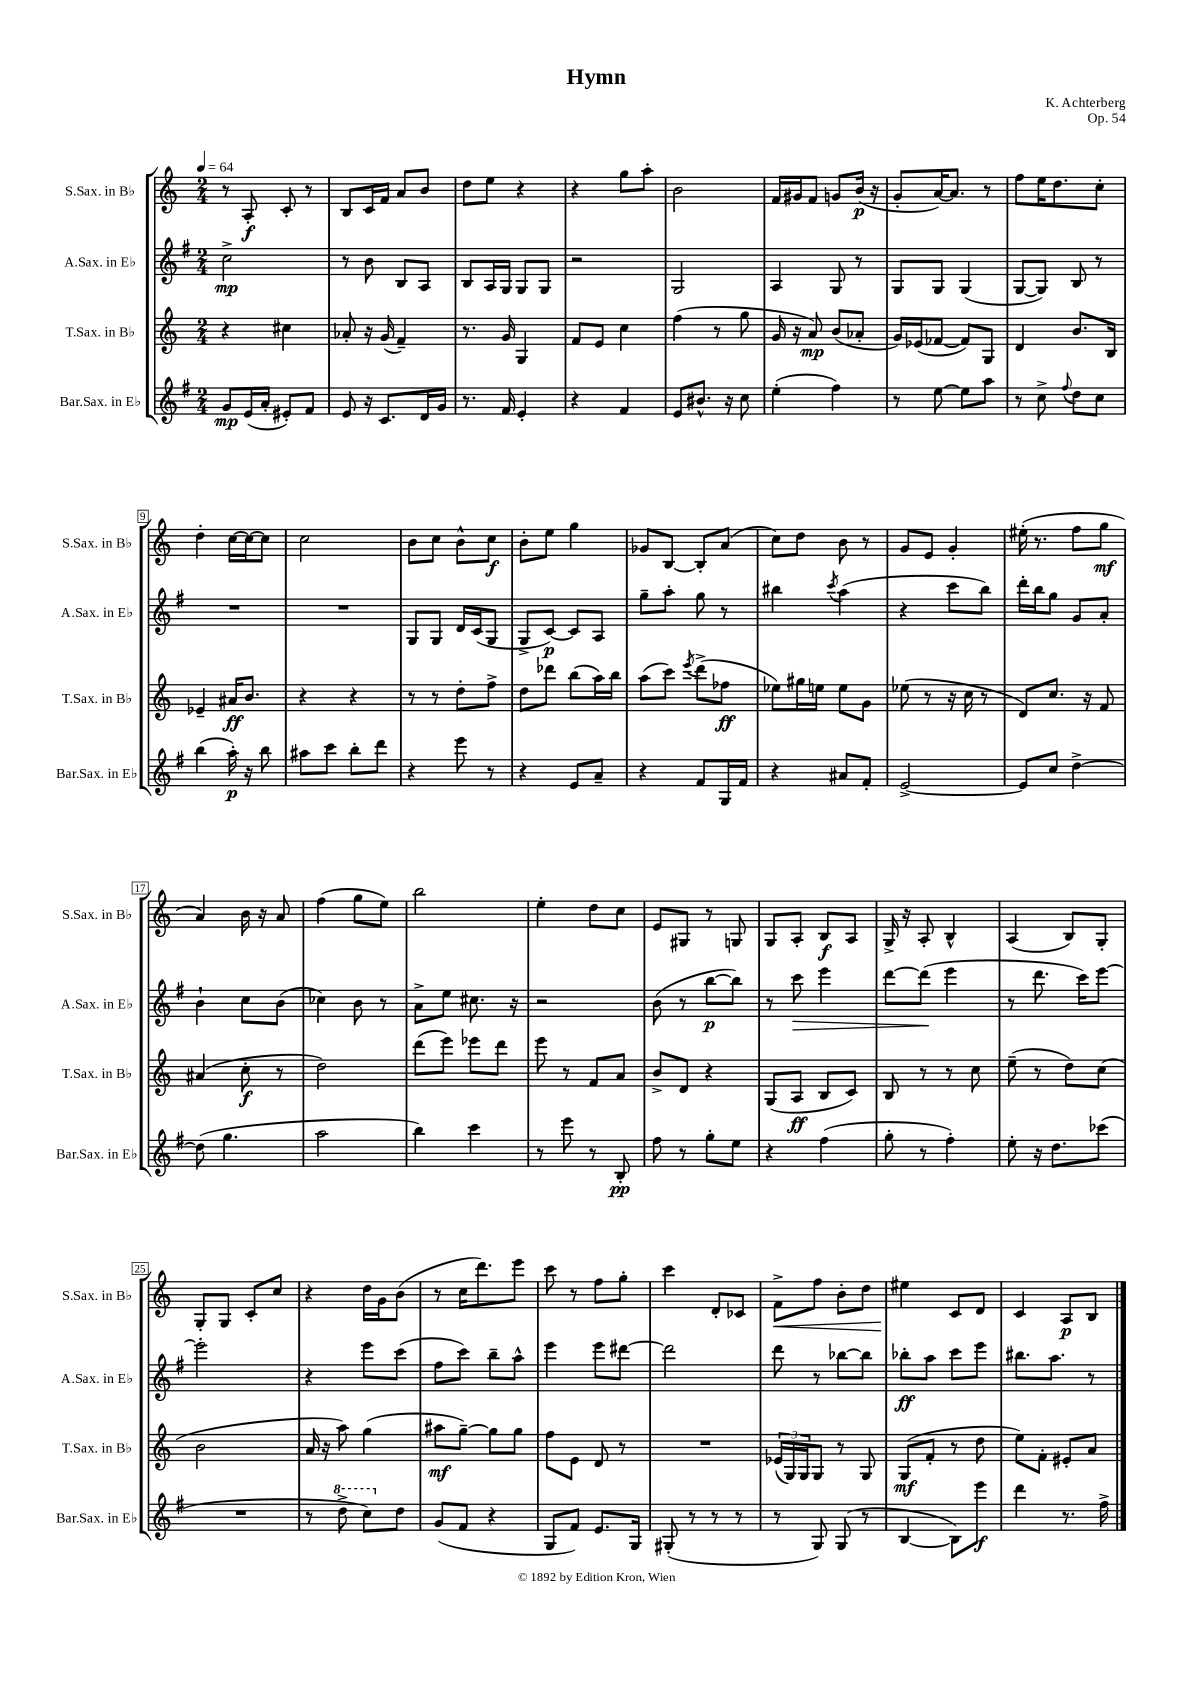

**kern	**dynam	**kern	**dynam	**kern	**dynam	**kern	**dynam
*part4	*part4	*part3	*part3	*part2	*part2	*part1	*part1
*staff4	*staff4	*staff3	*staff3	*staff2	*staff2	*staff1	*staff1
*I"Bar.Sax. in E♭	*	*I"T.Sax. in B♭	*	*I"A.Sax. in E♭	*	*I"S.Sax. in B♭	*
*I'Bar.Sax. in E♭	*	*I'T.Sax. in B♭	*	*I'A.Sax. in E♭	*	*I'S.Sax. in B♭	*
*clefG2	*	*clefG2	*	*clefG2	*	*clefG2	*
*k[f#]	*	*k[]	*	*k[f#]	*	*k[]	*
*M2/4	*	*M2/4	*	*M2/4	*	*M2/4	*
*MM64	*	*MM64	*	*MM64	*	*MM64	*
=1	=1	=1	=1	=1	=1	=1	=1
8g/L	mp	4r	.	2cc^\	mp	8r	.
(16e/L	.	.	.	.	.	8A'/	f
16a'/JJ	.	.	.	.	.	.	.
8e#X'/L)	.	4cc#X\	.	.	.	8c'/	.
8f#/J	.	.	.	.	.	8r	.
=2	=2	=2	=2	=2	=2	=2	=2
8e/	.	8a-X'/	.	8r	.	8B/L	.
16r	.	16r	.	8b\	.	16c/L	.
8.c/L	.	(16g/	.	.	.	16f/JJ	.
.	.	4f~/)	.	8B/L	.	8a/L	.
16d/L	.	.	.	8A/J	.	8b/J	.
16g/JJ	.	.	.	.	.	.	.
=3	=3	=3	=3	=3	=3	=3	=3
8.r	.	8.r	.	8B/L	.	8dd\L	.
.	.	.	.	16A/L	.	8ee\J	.
16f#/	.	16g/	.	16G/JJ	.	.	.
4e'/	.	4G/	.	8G/L	.	4r	.
.	.	.	.	8G/J	.	.	.
=4	=4	=4	=4	=4	=4	=4	=4
4r	.	8f/L	.	2r	.	4r	.
.	.	8e/J	.	.	.	.	.
4f#/	.	4cc\	.	.	.	8gg\L	.
.	.	.	.	.	.	8aa'\J	.
=5	=5	=5	=5	=5	=5	=5	=5
8e/L	.	(4ff\	.	2G/	.	2b\	.
8.b#X^^/J	.	.	.	.	.	.	.
.	.	8r	.	.	.	.	.
16r	.	.	.	.	.	.	.
8cc\	.	8gg\	.	.	.	.	.
=6	=6	=6	=6	=6	=6	=6	=6
(4ee'\	.	16g/	.	4A/	.	16f/LL	.
.	.	16r	.	.	.	16g#X/J	.
.	.	8a/)	mp	.	.	8f/J	.
4ff#\)	.	(8b/L	.	8G/	.	8gn/L	.
.	.	8a-X'/J	.	8r	.	(16b/Jk	p
.	.	.	.	.	.	16r	.
=7	=7	=7	=7	=7	=7	=7	=7
8r	.	16g/LL)	.	8G/L	.	8g'/L	.
.	.	(16e-X/J	.	.	.	.	.
[8ee\	.	[8f-X/J	.	8G/J	.	[16a/K)	.
.	.	.	.	.	.	8.a/J]	.
8ee\L]	.	8f-/L])	.	(4G/	.	.	.
8aa\J	.	8G/J	.	.	.	8r	.
=8	=8	=8	=8	=8	=8	=8	=8
8r	.	4d/	.	[8G/L	.	8ff\L	.
8cc^\	.	.	.	8G/J])	.	16ee\K	.
.	.	.	.	.	.	8.dd\	.
8qqff#/	.	.	.	.	.	.	.
8dd\L	.	8.b/L	.	8B/	.	.	.
8cc\J	.	.	.	8r	.	8cc'\J	.
.	.	16B/Jk	.	.	.	.	.
!!LO:LB:g=z
=9	=9	=9	=9	=9	=9	=9	=9
(4bb\	.	4e-X~/	.	2r	.	4dd'\	.
16aa'\)	p	16a#X/KL	ff	.	.	[16cc\LL	.
16r	.	8.b/J	.	.	.	16cc\J_	.
8bb\	.	.	.	.	.	8cc\J]	.
=10	=10	=10	=10	=10	=10	=10	=10
8aa#X\L	.	4r	.	2r	.	2cc\	.
8ccc\J	.	.	.	.	.	.	.
8bb'\L	.	4r	.	.	.	.	.
8ddd\J	.	.	.	.	.	.	.
=11	=11	=11	=11	=11	=11	=11	=11
4r	.	8r	.	8G/L	.	8b\L	.
.	.	8r	.	8G/J	.	8cc\J	.
8eee\	.	8dd'\L	.	16d/LL	.	8b^^\L	.
.	.	.	.	(16c/J	.	.	.
8r	.	8ff^\J	.	8G/J	.	8cc\J	f
=12	=12	=12	=12	=12	=12	=12	=12
4r	.	8dd\L	.	8G^/L	.	8b'\L	.
.	.	8ddd-X\J	.	[8c/J)	p	8ee\J	.
8e/L	.	(8bb\L	.	8c/L]	.	4gg\	.
8a~/J	.	16aa\L)	.	8A/J	.	.	.
.	.	16bb\JJ	.	.	.	.	.
=13	=13	=13	=13	=13	=13	=13	=13
4r	.	(8aa\L	.	8gg~\L	.	8g-X/L	.
.	.	8ccc\J)	.	8aa'\J	.	[8B/J	.
.	.	8qeee/	.	.	.	.	.
8f#/L	.	(8ddd^\L	.	8gg\	.	8B'/L]	.
16G/L	.	8ff-X\J	ff	8r	.	(8a/J	.
16f#/JJ	.	.	.	.	.	.	.
=14	=14	=14	=14	=14	=14	=14	=14
4r	.	8ee-X\L)	.	4bb#X\	.	8cc\L)	.
.	.	16gg#X\L	.	.	.	8dd\J	.
.	.	16een\JJ	.	.	.	.	.
.	.	.	.	8qccc/	.	.	.
8a#X/L	.	8ee\L	.	(4aa\	.	8b\	.
8f#'/J	.	8g\J	.	.	.	8r	.
=15	=15	=15	=15	=15	=15	=15	=15
[2e^/	.	(8ee-X\	.	4r	.	8g/L	.
.	.	8r	.	.	.	8e/J	.
.	.	16r	.	8ccc\L	.	4g'/	.
.	.	16cc\	.	.	.	.	.
.	.	8r	.	8bb\J)	.	.	.
=16	=16	=16	=16	=16	=16	=16	=16
8e/L]	.	8d/L)	.	16ddd'\LL	.	(16ee#X'\	.
.	.	.	.	16bb\J	.	8.r	.
8cc/J	.	8.cc/J	.	8gg\J	.	.	.
[4dd^\	.	.	.	8g/L	.	8ff\L	.
.	.	16r	.	.	.	.	.
.	.	8f/	.	8a'/J	.	8gg\J	mf
!!LO:LB:g=z
=17	=17	=17	=17	=17	=17	=17	=17
(8dd\]	.	(4a#X/	.	4b`\	.	4a/)	.
4.gg\	.	.	.	.	.	.	.
.	.	8cc'\	f	8cc\L	.	16b\	.
.	.	.	.	.	.	16r	.
.	.	8r	.	(8b\J	.	8a/	.
=18	=18	=18	=18	=18	=18	=18	=18
2aa\	.	2dd\)	.	4cc-X\)	.	(4ff\	.
.	.	.	.	8b\	.	8gg\L	.
.	.	.	.	8r	.	8ee\J)	.
=19	=19	=19	=19	=19	=19	=19	=19
4bb\)	.	(8ddd\L	.	8a^\L	.	2bb\	.
.	.	8eee\J)	.	8ee\J	.	.	.
4ccc\	.	8eee-X\L	.	8.cc#X\	.	.	.
.	.	8ddd\J	.	.	.	.	.
.	.	.	.	16r	.	.	.
=20	=20	=20	=20	=20	=20	=20	=20
8r	.	8eee\	.	2r	.	4ee'\	.
8eee\	.	8r	.	.	.	.	.
8r	.	8f/L	.	.	.	8dd\L	.
8B'/	pp	8a/J	.	.	.	8cc\J	.
=21	=21	=21	=21	=21	=21	=21	=21
8ff#\	.	8b^/L	.	(8b\	.	8e/L	.
8r	.	8d/J	.	8r	.	8G#X/J	.
8gg'\L	.	4r	.	[8bb\L	p	8r	.
8ee\J	.	.	.	8bb\J])	.	8Gn/	.
=22	=22	=22	=22	=22	=22	=22	=22
4r	.	(8G/L	.	8r	.	8G/L	.
!	!	!	!	!	!LO:HP:b	!	!
.	.	8A/J	ff	8ccc\	>	8A'/J	.
(4ff#\	.	8B/L	.	4eee\	.	8B/L	f
.	.	8c/J)	.	.	.	8A/J	.
=23	=23	=23	=23	=23	=23	=23	=23
8gg'\	.	8B/	.	[8ddd\L	.	16G^/	.
.	.	.	.	.	.	16r	.
8r	.	8r	.	(8ddd\J]	.	8A'/	.
4ff#'\)	.	8r	.	4eee\	]	4B^^/	.
.	.	8cc\	.	.	.	.	.
=24	=24	=24	=24	=24	=24	=24	=24
8ee'\	.	(8ee~\	.	8r	.	(4A/	.
16r	.	8r	.	8.ddd\	.	.	.
8.dd\L	.	.	.	.	.	.	.
.	.	8dd\L)	.	.	.	8B/L)	.
.	.	.	.	16ccc\KL)	.	.	.
(8ccc-X\J	.	(8cc\J	.	[8eee\J	.	8G'/J	.
!!LO:LB:g=z
=25	=25	=25	=25	=25	=25	=25	=25
2r	.	2b\	.	2eee'\]	.	8G'/L	.
.	.	.	.	.	.	8G/J	.
.	.	.	.	.	.	8c'/L	.
.	.	.	.	.	.	8cc/J	.
=26	=26	=26	=26	=26	=26	=26	=26
8r	.	16a/	.	4r	.	4r	.
.	.	16r	.	.	.	.	.
*8va	*	*	*	*	*	*	*
8ddd^\	.	8aa\)	.	.	.	.	.
8ccc\L)	.	(4gg\	.	8eee\L	.	16dd\LL	.
.	.	.	.	.	.	16g\J	.
*X8va	*	*	*	*	*	*	*
8dd\J	.	.	.	(8ccc\J	.	(8b\J	.
=27	=27	=27	=27	=27	=27	=27	=27
(8g/L	.	8aa#X\L	mf	8ff#\L	.	8r	.
8f#/J	.	[8gg~\J)	.	8ccc\J)	.	16cc\KL	.
.	.	.	.	.	.	8.ddd\)	.
4r	.	8gg\L]	.	8bb~\L	.	.	.
.	.	8gg\J	.	8aa^^\J	.	8eee\J	.
=28	=28	=28	=28	=28	=28	=28	=28
8G/L	.	8ff\L	.	4eee\	.	8ccc\	.
8f#/J)	.	8e\J	.	.	.	8r	.
8.e/L	.	8d/	.	8eee\L	.	8ff\L	.
.	.	8r	.	[8ddd#X\J	.	8gg'\J	.
16G/Jk	.	.	.	.	.	.	.
=29	=29	=29	=29	=29	=29	=29	=29
(8G#X'/	.	2r	.	2ddd#\]	.	4ccc\	.
8r	.	.	.	.	.	.	.
8r	.	.	.	.	.	8d'/L	.
8r	.	.	.	.	.	8c-X/J	.
=30	=30	=30	=30	=30	=30	=30	=30
!	!	!	!	!	!	!	!LO:HP:b
8r	.	(24e-X/LL	.	8ddd\	.	8f^\L	<
.	.	24G/)	.	.	.	.	.
.	.	24G/J	.	.	.	.	.
8G/)	.	8G/J	.	8r	.	8ff\J	.
(8G/	.	8r	.	[8bb-X\L	.	8b'\L	.
8r	.	8G/	.	8bb-\J]	.	8dd\J	.
=31	=31	=31	=31	=31	=31	=31	=31
[4B/	.	(8G/L	mf	8bb-X'\L	ff	4ee#X\	.
.	.	8f'/J	.	8aa\J	.	.	.
8B\L])	.	8r	.	8ccc\L	.	8c/L	[
8eee\J	f	8dd\	.	8eee\J	.	8d/J	.
=32	=32	=32	=32	=32	=32	=32	=32
4ddd\	.	8ee\L)	.	8.bb#X\L	.	4c/	.
.	.	8f'\J	.	.	.	.	.
.	.	.	.	8.aa\J	.	.	.
8.r	.	8e#X'/L	.	.	.	8A/L	p
.	.	8a/J	.	8r	.	8B/J	.
16ff#^\	.	.	.	.	.	.	.
==	==	==	==	==	==	==	==
*-	*-	*-	*-	*-	*-	*-	*-
